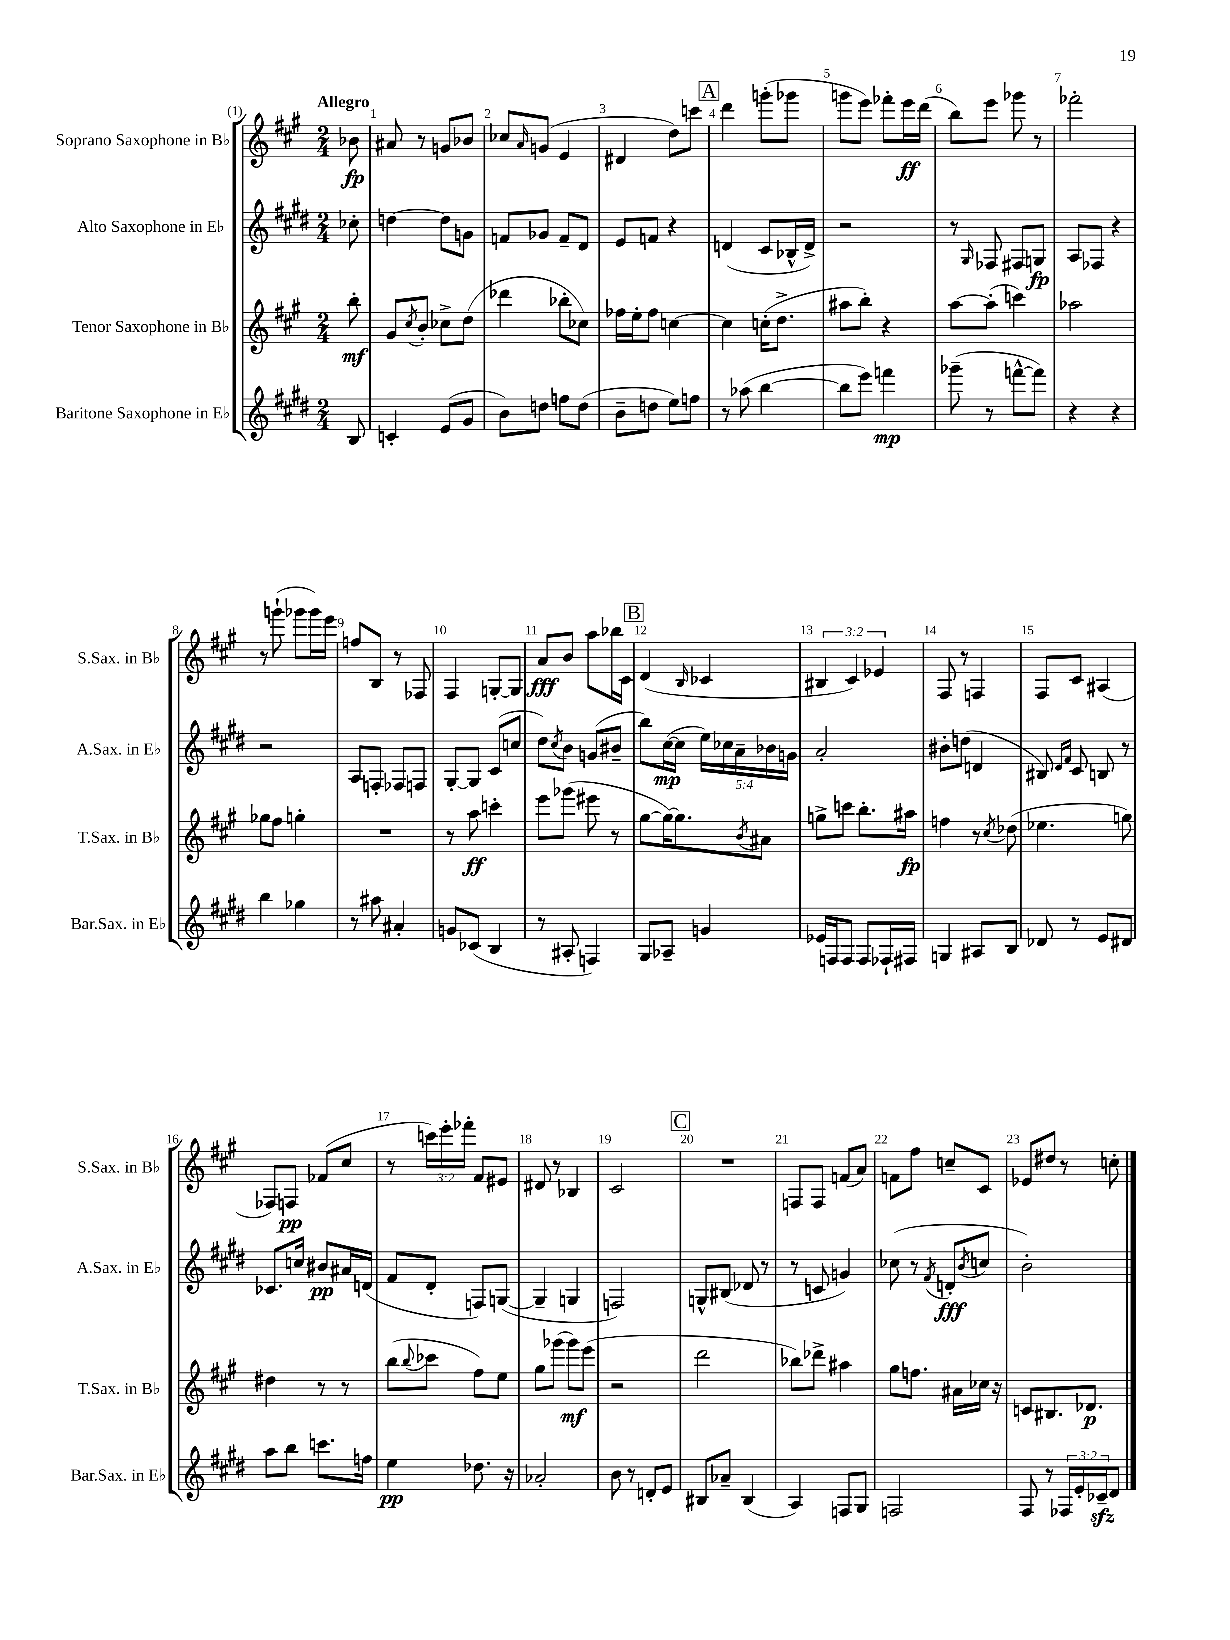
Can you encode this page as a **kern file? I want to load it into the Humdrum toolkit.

**kern	**dynam	**kern	**dynam	**kern	**dynam	**kern	**dynam
*part4	*part4	*part3	*part3	*part2	*part2	*part1	*part1
*staff4	*staff4	*staff3	*staff3	*staff2	*staff2	*staff1	*staff1
*I"Baritone Saxophone in E♭	*	*I"Tenor Saxophone in B♭	*	*I"Alto Saxophone in E♭	*	*I"Soprano Saxophone in B♭	*
*I'Bar.Sax. in E♭	*	*I'T.Sax. in B♭	*	*I'A.Sax. in E♭	*	*I'S.Sax. in B♭	*
*clefG2	*	*clefG2	*	*clefG2	*	*clefG2	*
*k[f#c#g#d#]	*	*k[f#c#g#]	*	*k[f#c#g#d#]	*	*k[f#c#g#]	*
*M2/4	*	*M2/4	*	*M2/4	*	*M2/4	*
=	=	=	=	=	=	=	=
!	!	!	!	!	!	!LO:TX:a:B:t=Allegro	!
8B/	.	8bb'\	mf	8cc-X'\	.	8b-X\	fp
=1	=1	=1	=1	=1	=1	=1	=1
4cn'/	.	8g#/L	.	[4ddn\	.	8a#X/	.
.	.	8qcc#/	.	.	.	.	.
.	.	8b'/J	.	.	.	8r	.
(8e/L	.	8cc-X^\L	.	8dd\L]	.	8gn/L	.
8g#/J	.	(8dd\J	.	8gn\J	.	8b-X/J	.
=2	=2	=2	=2	=2	=2	=2	=2
8b\L)	.	4ddd-X\	.	8fn/L	.	8cc-X/L	.
.	.	.	.	.	.	16qqa/	.
8ddn\J	.	.	.	8g-X/J	.	(8gn/J	.
8ffn\L	.	8bb-X'\L	.	8f~/L	.	4e/	.
(8dd\J	.	8cc-X\J)	.	8d#/J	.	.	.
=3	=3	=3	=3	=3	=3	=3	=3
8b~\L	.	16ff-X\LL	.	8e/L	.	4d#X/	.
.	.	16ee'\J	.	.	.	.	.
8ddn\J	.	8ff-\J	.	8fn/J	.	.	.
8ee\L)	.	[4ccn\	.	4r	.	8dd\L)	.
8ffn\J	.	.	.	.	.	8cccn\J	.
!!LO:REH:place=s1:t=A
=4	=4	=4	=4	=4	=4	=4	=4
8r	.	4cc\]	.	(4dn/	.	4ddd\	.
(8aa-X\	.	.	.	.	.	.	.
[4bb\	.	(16ccn'\KL	.	8c#/L	.	(8gggn'\L	.
.	.	8.dd^\J	.	.	.	.	.
.	.	.	.	16B-X^^/L	.	8ggg-X\J	.
.	.	.	.	16d^/JJ)	.	.	.
=5	=5	=5	=5	=5	=5	=5	=5
8bb\L]	.	8aa#X\L	.	2r	.	8gggn\L	.
8eee\J)	.	8bb'\J)	.	.	.	8eee\J)	.
4fffn\	mp	4r	.	.	.	8fff-X'\L	.
.	.	.	.	.	.	16eee\L	ff
.	.	.	.	.	.	(16ddd\JJ	.
=6	=6	=6	=6	=6	=6	=6	=6
(8ggg-X~\	.	[8aa\L	.	8r	.	8bb\L)	.
.	.	.	.	16qqG#/	.	.	.
8r	.	(8aa'\J]	.	8F-X/	.	8eee\J	.
[8fffn^^\L	.	4cccn\)	.	8F#X/L	.	8ggg-X\	.
8fff\J])	.	.	.	8Gn/J	fp	8r	.
=7	=7	=7	=7	=7	=7	=7	=7
4r	.	2aa-X\	.	8A/L	.	2fff-X'\	.
.	.	.	.	8F-X/J	.	.	.
4r	.	.	.	4r	.	.	.
!!LO:LB:g=z
=8	=8	=8	=8	=8	=8	=8	=8
4bb\	.	8gg-X\L	.	2r	.	8r	.
.	.	8ff#\J	.	.	.	(8gggn`\	.
4gg-X\	.	4ggn'\	.	.	.	8ggg-X\L	.
.	.	.	.	.	.	16ggg-\L)	.
.	.	.	.	.	.	16eee\JJ	.
=9	=9	=9	=9	=9	=9	=9	=9
8r	.	2r	.	8A/L	.	8ffn/L	.
8aa#X\	.	.	.	8Fn'/J	.	8B/J	.
4a#X'/	.	.	.	8F-X/L	.	8r	.
.	.	.	.	8Fn/J	.	8F-X/	.
=10	=10	=10	=10	=10	=10	=10	=10
8gn/L	.	8r	.	[8G#'/L	.	4F#/	.
(8c-X/J	.	8aa\	ff	8G#/J]	.	.	.
4B/	.	4cccn'\	.	(8c#/L	.	[8Gn'/L	.
.	.	.	.	8ccn/J	.	8G/J]	.
=11	=11	=11	=11	=11	=11	=11	=11
8r	.	8eee\L	.	8dd#\L)	.	8a/L	fff
.	.	.	.	8qcc#/	.	.	.
8A#X'/	.	(8ggg-X\J	.	8b\J	.	8b/J	.
4Fn/)	.	8eee#X\	.	(8gn/L	.	8aa\L	.
.	.	8r	.	8b#X~/J	.	16bb-X\L	.
.	.	.	.	.	.	16c#\JJ	.
!!LO:REH:place=s1:t=B
=12	=12	=12	=12	=12	=12	=12	=12
8G#/L	.	[8gg#\L	.	8bb\L)	.	(4d/	.
8A-X~/J	.	16gg#\K_)	.	([16cc#\L	mp	.	.
.	.	8.gg#\]	.	16cc#\JJ]	.	.	.
.	.	.	.	.	.	16qqB/	.
4gn/	.	.	.	20ee\LL)	.	4c-X/	.
.	.	.	.	20cc-X\	.	.	.
.	.	.	.	20a~\	.	.	.
.	.	8qb/	.	.	.	.	.
.	.	8a#X\J	.	.	.	.	.
.	.	.	.	20b-X\	.	.	.
.	.	.	.	20gn\JJ	.	.	.
=13	=13	=13	=13	=13	=13	=13	=13
16e-X/LL	.	8ggn^\L	.	2a'/	.	6B#X/	.
16Fn/J	.	.	.	.	.	.	.
8F/J	.	8cccn\J	.	.	.	.	.
.	.	.	.	.	.	6c#/)	.
8F/L	.	8.bb'\L	.	.	.	.	.
.	.	.	.	.	.	6e-X/	.
16F-X`/L	.	.	.	.	.	.	.
16F#X/JJ	.	16aa#X\Jk	fp	.	.	.	.
=14	=14	=14	=14	=14	=14	=14	=14
4Gn/	.	4ffn\	.	8b#X'\L	.	8F#/	.
.	.	.	.	(8ddn\J	.	8r	.
8A#X/L	.	8r	.	4dn/	.	4Fn/	.
.	.	8qcc#/	.	.	.	.	.
8B/J	.	(8dd-X\	.	.	.	.	.
=15	=15	=15	=15	=15	=15	=15	=15
8d-X/	.	4.ee-X\	.	8B#X/)	.	8F#/L	.
.	.	.	.	16qqd#/LL	.	.	.
.	.	.	.	16qqf#/JJ	.	.	.
8r	.	.	.	8c#/	.	8c#/J	.
8e/L	.	.	.	8Bn/	.	(4A#X/	.
8d#X/J	.	8ggn\)	.	8r	.	.	.
!!LO:LB:g=z
=16	=16	=16	=16	=16	=16	=16	=16
8aa\L	.	4dd#X\	.	8.c-X/L	.	8F-X/L)	.
8bb\J	.	.	.	.	.	8Fn/J	pp
.	.	.	.	16ccn/Jk	.	.	.
8.cccn\L	.	8r	.	8b#X/L	pp	(8f-X/L	.
.	.	8r	.	16a#X/L	.	8cc#/J	.
16ffn\Jk	.	.	.	(16dn/JJ	.	.	.
=17	=17	=17	=17	=17	=17	=17	=17
4ee\	pp	(8bb\L	.	8f#/L	.	8r	.
.	.	8qqbb/	.	.	.	.	.
.	.	8ccc-X\J	.	8d#'/J	.	24cccn\LL)	.
.	.	.	.	.	.	24eee'\	.
.	.	.	.	.	.	24fff-X'\JJ	.
8.dd-X\	.	8ff#\L)	.	8Fn/L)	.	8f#/L	.
.	.	8ee\J	.	([8Gn/J	.	8e#X/J	.
16r	.	.	.	.	.	.	.
=18	=18	=18	=18	=18	=18	=18	=18
2a-X'/	.	8gg#\L	.	4G~/]	.	8d#X/	.
.	.	(8ggg-X\J	.	.	.	8r	.
.	.	8ggg-\L)	mf	4Gn/	.	4B-X/	.
.	.	(8eee\J	.	.	.	.	.
=19	=19	=19	=19	=19	=19	=19	=19
8b\	.	2r	.	2Fn/)	.	2c#/	.
8r	.	.	.	.	.	.	.
8dn'/L	.	.	.	.	.	.	.
8e/J	.	.	.	.	.	.	.
!!LO:REH:place=s1:t=C
=20	=20	=20	=20	=20	=20	=20	=20
8B#X/L	.	2ddd\	.	8Gn^^/L	.	2r	.
8a-X~/J	.	.	.	(8B#X/J	.	.	.
(4B#/	.	.	.	8d-X/	.	.	.
.	.	.	.	8r	.	.	.
=21	=21	=21	=21	=21	=21	=21	=21
4A/)	.	8bb-X\L)	.	8r	.	8Fn/L	.
.	.	8ddd-X^\J	.	8cn/	.	8F/J	.
8Fn/L	.	4aa#X\	.	4gn/)	.	(8fn/L	.
8G#/J	.	.	.	.	.	8a/J)	.
=22	=22	=22	=22	=22	=22	=22	=22
2Fn/	.	8gg#\L	.	(8cc-X\	.	8fn\L	.
.	.	8.ffn\J	.	8r	.	8ff#\J	.
.	.	.	.	8qf#/	.	.	.
.	.	.	.	8dn'/L	fff	8ccn~/L	.
.	.	16a#X\LL	.	.	.	.	.
.	.	.	.	8qb/	.	.	.
.	.	16cc-X\JJ	.	8ccn/J	.	8c#/J	.
.	.	16r	.	.	.	.	.
=23	=23	=23	=23	=23	=23	=23	=23
8F#/	.	8cn/L	.	2b'\)	.	8e-X/L	.
8r	.	8.B#X/	.	.	.	8dd#X/J	.
24F-X/LL	.	.	.	.	.	8r	.
24e'/	.	.	.	.	.	.	.
.	.	8.d-X/J	p	.	.	.	.
24c-Xzz~/J	.	.	.	.	.	.	.
8d#/J	.	.	.	.	.	8ccn'\	.
==	==	==	==	==	==	==	==
*-	*-	*-	*-	*-	*-	*-	*-
